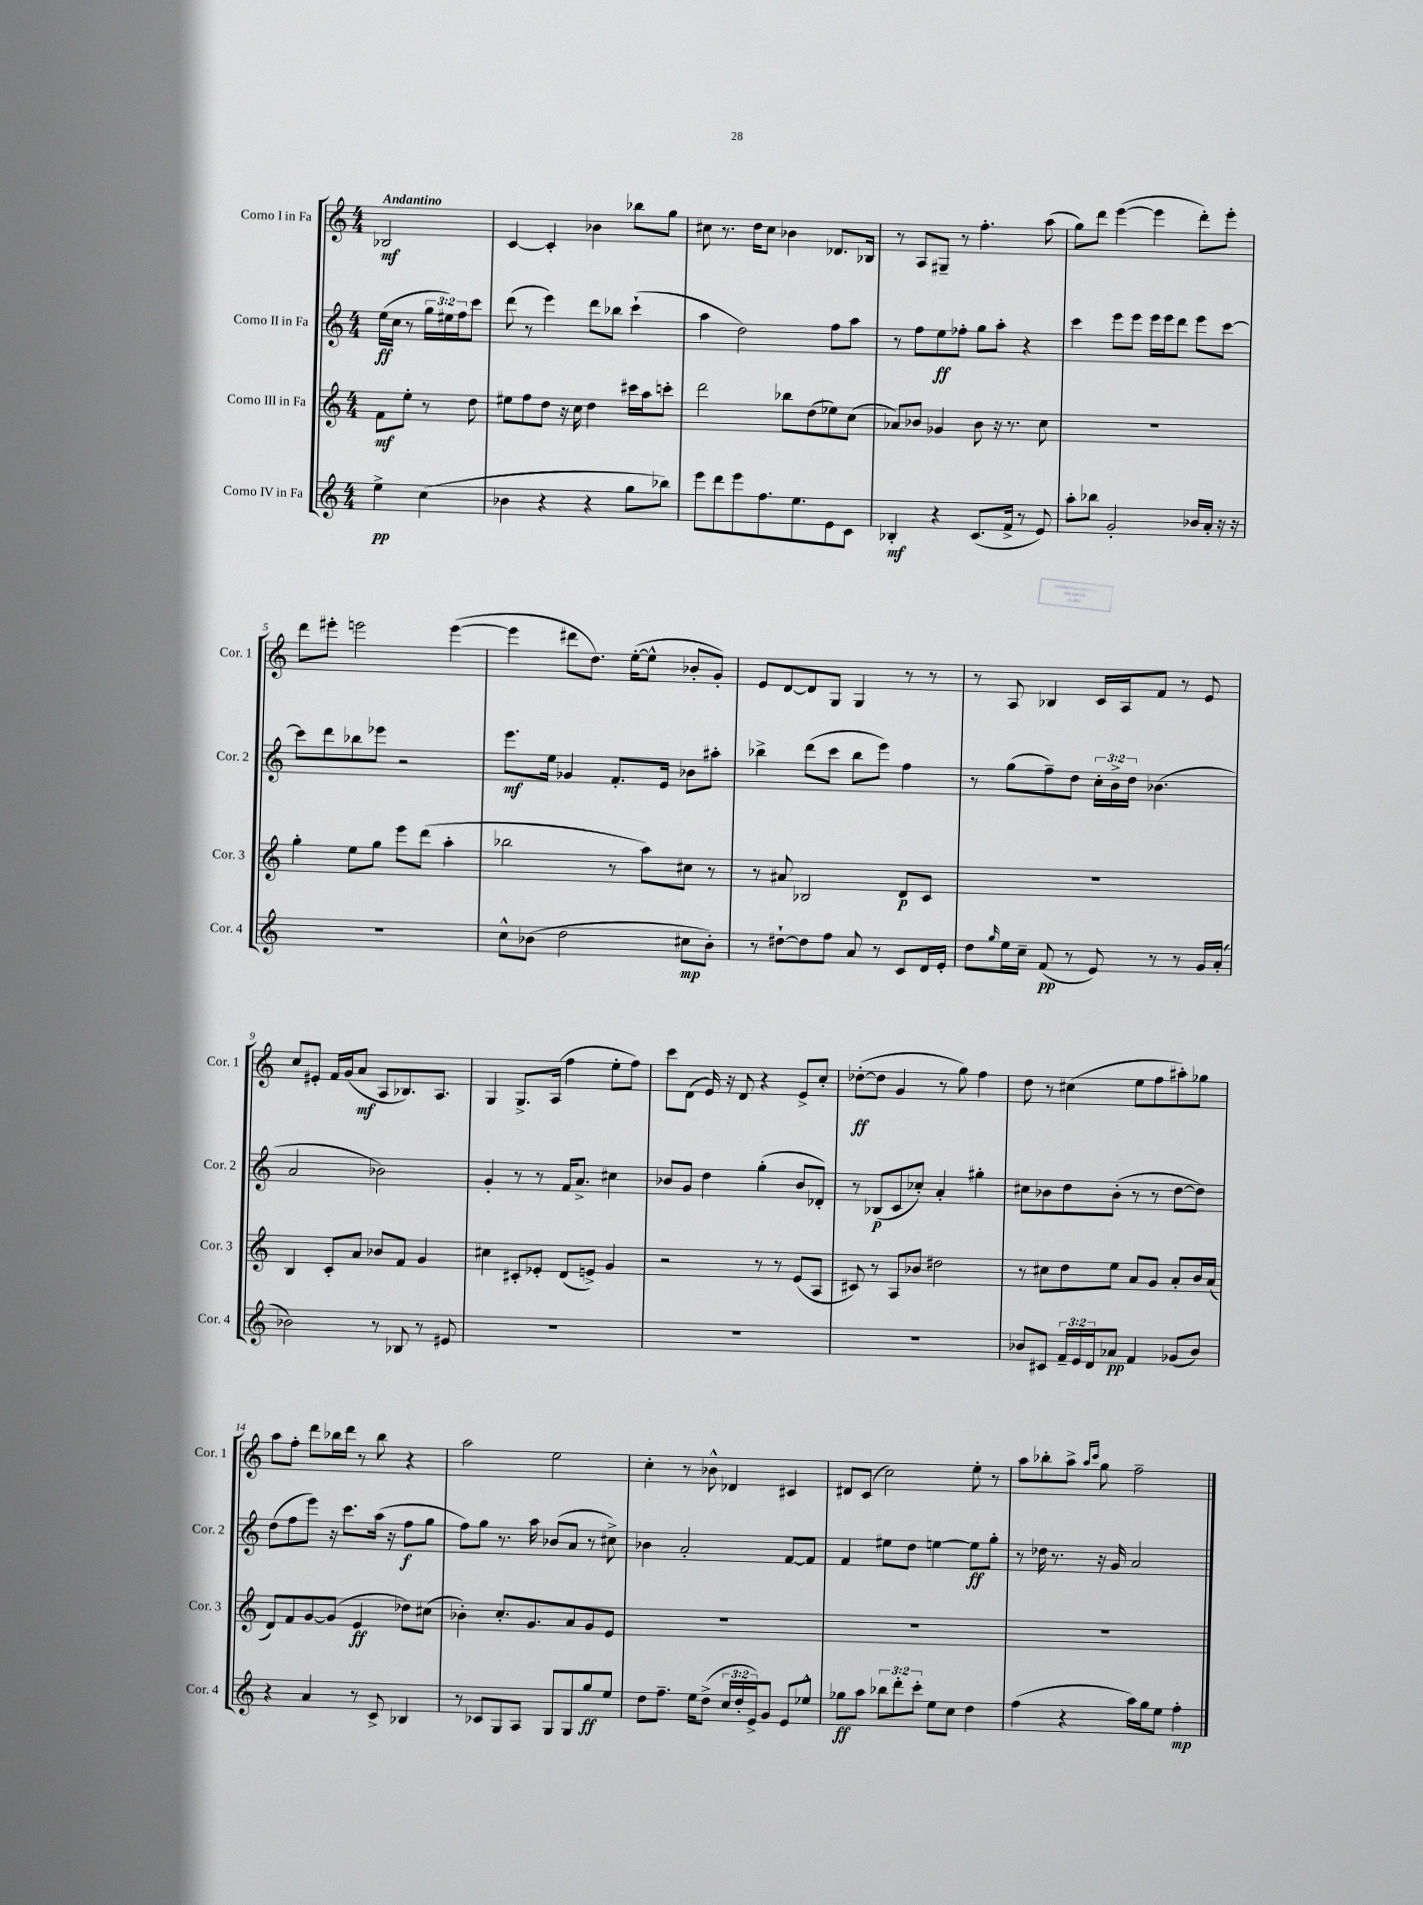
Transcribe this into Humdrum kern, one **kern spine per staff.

**kern	**kern	**kern	**kern
*staff4	*staff3	*staff2	*staff1
*clefG2	*clefG2	*clefG2	*clefG2
*k[]	*k[]	*k[]	*k[]
*M4/4	*M4/4	*M4/4	*M4/4
4ee^\	8f\L	(16ee\LL	2B-/
.	.	16cc\JJ	.
.	8ee'\J	8r	.
(4cc\	8r	24gg\LL	.
.	.	24ee#\)	.
.	.	24ff\J	.
.	8dd\	8ccc\J	.
=	=	=	=
4b-\	8ee#\L	(8ddd\	[4c/
.	8ff\	8r	.
4r	8dd\J	4eee\)	4c'/]
.	16r	.	.
.	16cc\	.	.
4r	4dd\	8ddd\L	4b-\
.	.	8bb-\J	.
8gg\L	16ccc#\LL	(4ccc`\	8bb-\L
.	16aa\J	.	.
8bb-\J)	8ccc'\J	.	8gg\J
=	=	=	=
8eee\L	2ddd\	4aa\	8cc#\
8ddd\	.	.	8.r
8eee\	.	2dd\)	.
.	.	.	16dd\LK
8.ff\	.	.	8cc#\J
.	8bb-\L	.	4b-\
8.ee\	.	.	.
.	(8dd\	.	.
8e\	8ee-\)	8ff\L	8.d-/L
8c\J	(8cc\J	8aa\J	.
.	.	.	16B-/Jk
=	=	=	=
4B-'/	8a-/L)	8r	8r
.	8b-/J	8ff\L	8A/L
4r	4g-/	8ee\	8G#~/J
.	.	8ff-'\J	8r
(8.c/L	8b-\	8gg\L	4.ff'\
.	16r	8aa'\J	.
16f^/Jk	8.r	.	.
8r	.	4r	.
8e/)	8cc\	.	(8aa\
=	=	=	=
8aa'\L	1r	4ccc\	8gg\L)
8bb-\J	.	.	8ddd\J
2g'/	.	8eee\L	([4eee\
.	.	8eee\J	.
.	.	16eee\LL	4eee\]
.	.	16eee\J	.
.	.	8ddd\J	.
16b-/LL	.	8eee\L	8ddd'\L)
16a'/JJ	.	.	.
16r	.	[8ccc\J	8eee'\J
16r	.	.	.
=	=	=	=
1r	4gg'\	8ccc\]L	8ddd\L
.	.	8ddd\	8eee#'\J
.	8ee\L	8bb-\	2eee\
.	8gg\J	8eee-\J	.
.	8eee\L	2r	.
.	(8ddd\J	.	.
.	4aa'\	.	([4eee\
=	=	=	=
8cc^^\L	2bb-\	8.eee\L	4eee\]
(8b-\J	.	.	.
.	.	16ee\Jk	.
2dd\	.	4g-/	8ddd#\L
.	.	.	8.dd\J)
.	8r	8.f'/L	.
.	.	.	([16ee'\LK
.	8aa\L)	.	8ee^^\]J
.	.	16e/Jk	.
8cc#\L	8cc#\J	8b-\L	8b-'/L
8b-'\J)	8r	8aa#'\J	8g'/J)
=	=	=	=
8r	8r	4bb-^\	8e/L
[8dd#`\L	8a#/	.	[8d/
8dd#\]	2B-/	(8ddd\L	8d/]
8ff\J	.	8ccc\J	8G/J
8a/	.	8bb-\L	4G/
8r	.	8eee\J)	.
8c/L	8d/L	4ff\	8r
16d/L	8c/J	.	8r
16e'/JJ	.	.	.
=	=	=	=
8dd\L	1r	8r	8r
16qqgg/	.	.	.
16ee\L	.	(8gg\L	8A/
16cc~\JJ	.	.	.
(8f/	.	8ff~\)	4B-/
8r	.	8dd\J	.
8e/)	.	24cc'\LL	16c/LL
.	.	24b^\	.
.	.	.	16A/J
.	.	24dd\JJ	.
8r	.	(4.b-\	8f/J
8r	.	.	8r
16g/LL	.	.	8e/
(16a'/JJ	.	.	.
=	=	=	=
2b-\)	4B/	2a/	8cc/L
.	.	.	8e#'/J
.	8c'/L	.	16f/LL
.	.	.	(16g/J
.	8a/J	.	8a/J
8r	8b-/L	2b-\)	8A/L
8B-/	8f/J	.	8.B-/)
8r	4g/	.	.
.	.	.	8.A/J
8e#/	.	.	.
=	=	=	=
1r	4cc#\	4g'/	4G/
.	8c#'/L	8r	8.G^/L
.	8e-'/J	8r	.
.	.	.	(16A/Jk
.	(8d/L	16f/LK	4ff\
.	.	8.a^/J	.
.	8e^/J)	.	.
.	4g/	4cc#\	8ee'\L
.	.	.	8ff\J)
=	=	=	=
1r	2r	8b-/L	8ccc\L
.	.	8g/J	(8d\J
.	.	4dd\	16e/)
.	.	.	16r
.	.	.	8d/
.	8r	(4gg'\	4r
.	8r	.	.
.	(8e/L	8b-/L	8e^/L
.	8A/J	8d-'/J)	8cc'/J
=	=	=	=
1r	8c#/)	8r	([8dd-'\L
.	8r	(8B-/L	8dd-\]J
.	8A/L	8c/	4g/
.	8b-/J	8cc-'/J)	.
.	2dd#\	4a'/	8r
.	.	.	8gg\)
.	.	4gg#'\	4ff\
=	=	=	=
8b-/L	8r	8cc#\L	8dd\
8c#/J	8cc#\L	8b-\	8r
24f~/LL	8dd\	8dd\	(4cc#\
24e/	.	.	.
24d/J	.	.	.
8a-/J	8ee\J	(8b-'\J	.
4f/	8a/L	8r	8ee\L
.	8g/J	8r	8ff\
(8g-/L	8a'/L	[8dd\L	8aa#'\)
8b-/J)	16b/L	8dd\]J)	8gg-\J
.	(16a/JJ	.	.
=	=	=	=
4r	8d/L)	(8dd\L	8aa\L
.	8f/	8ff\	8ff'\J
4a/	[8g/	8eee\J)	8ddd\L
.	(8g/]J	16r	16bb-\L
.	.	8.ccc\L	16ddd\JJ
8r	4e/	.	8r
8c^/	.	(16aa\Jk	8bb-\
.	.	16r	.
4B-/	8dd-\L)	8ff\L	4r
.	(8cc#\J	8gg\J	.
=	=	=	=
8r	4b-'\)	8ff\L)	2aa\
8c-/L	.	8gg\J	.
8G/	8.cc'/L	8.r	.
8A/J	.	.	.
.	8.g/	16aa\	.
8G/L	.	(8b-/L	2ee\
8G/	8a/	8a/J	.
8gg/	8g/	8r	.
8ee/J	8e/J	8cc#^\)	.
=	=	=	=
8dd\L	1r	4b-\	4cc'\
8.ff~\J	.	.	.
.	.	2a'/	8r
16ee\LK	.	.	.
(8dd^\J	.	.	8b-^^\
24cc/LL	.	.	4d-/
24dd'/	.	.	.
24e^/J)	.	.	.
8g/J	.	.	.
8e/L	.	[8f/L	4c#/
8ee-^^/J	.	8f/]J	.
=	=	=	=
8gg-\L	1r	4f/	8d#/L
8aa\J	.	.	(8c/J
12bb-\L	.	8ee#\L	2cc\)
12ddd'\	.	.	.
.	.	8dd\J	.
12ccc'\J	.	.	.
8ee\L	.	[4ee\	.
8cc\J	.	.	.
4dd\	.	8ee\]L	8ee'\
.	.	8gg'\J	8r
=	=	=	=
(4ff\	1r	8r	8aa\L
.	.	16dd-\	8bb-'\
.	.	8.r	.
4r	.	.	8aa^\J
.	.	.	16qqaa/LL
.	.	.	16qqccc/JJ
.	.	16r	8gg\
.	.	16g/	.
16aa\LL)	.	2a/	2ff~\
16gg\J	.	.	.
8ee\J	.	.	.
4ff'\	.	.	.
==	==	==	==
*-	*-	*-	*-
